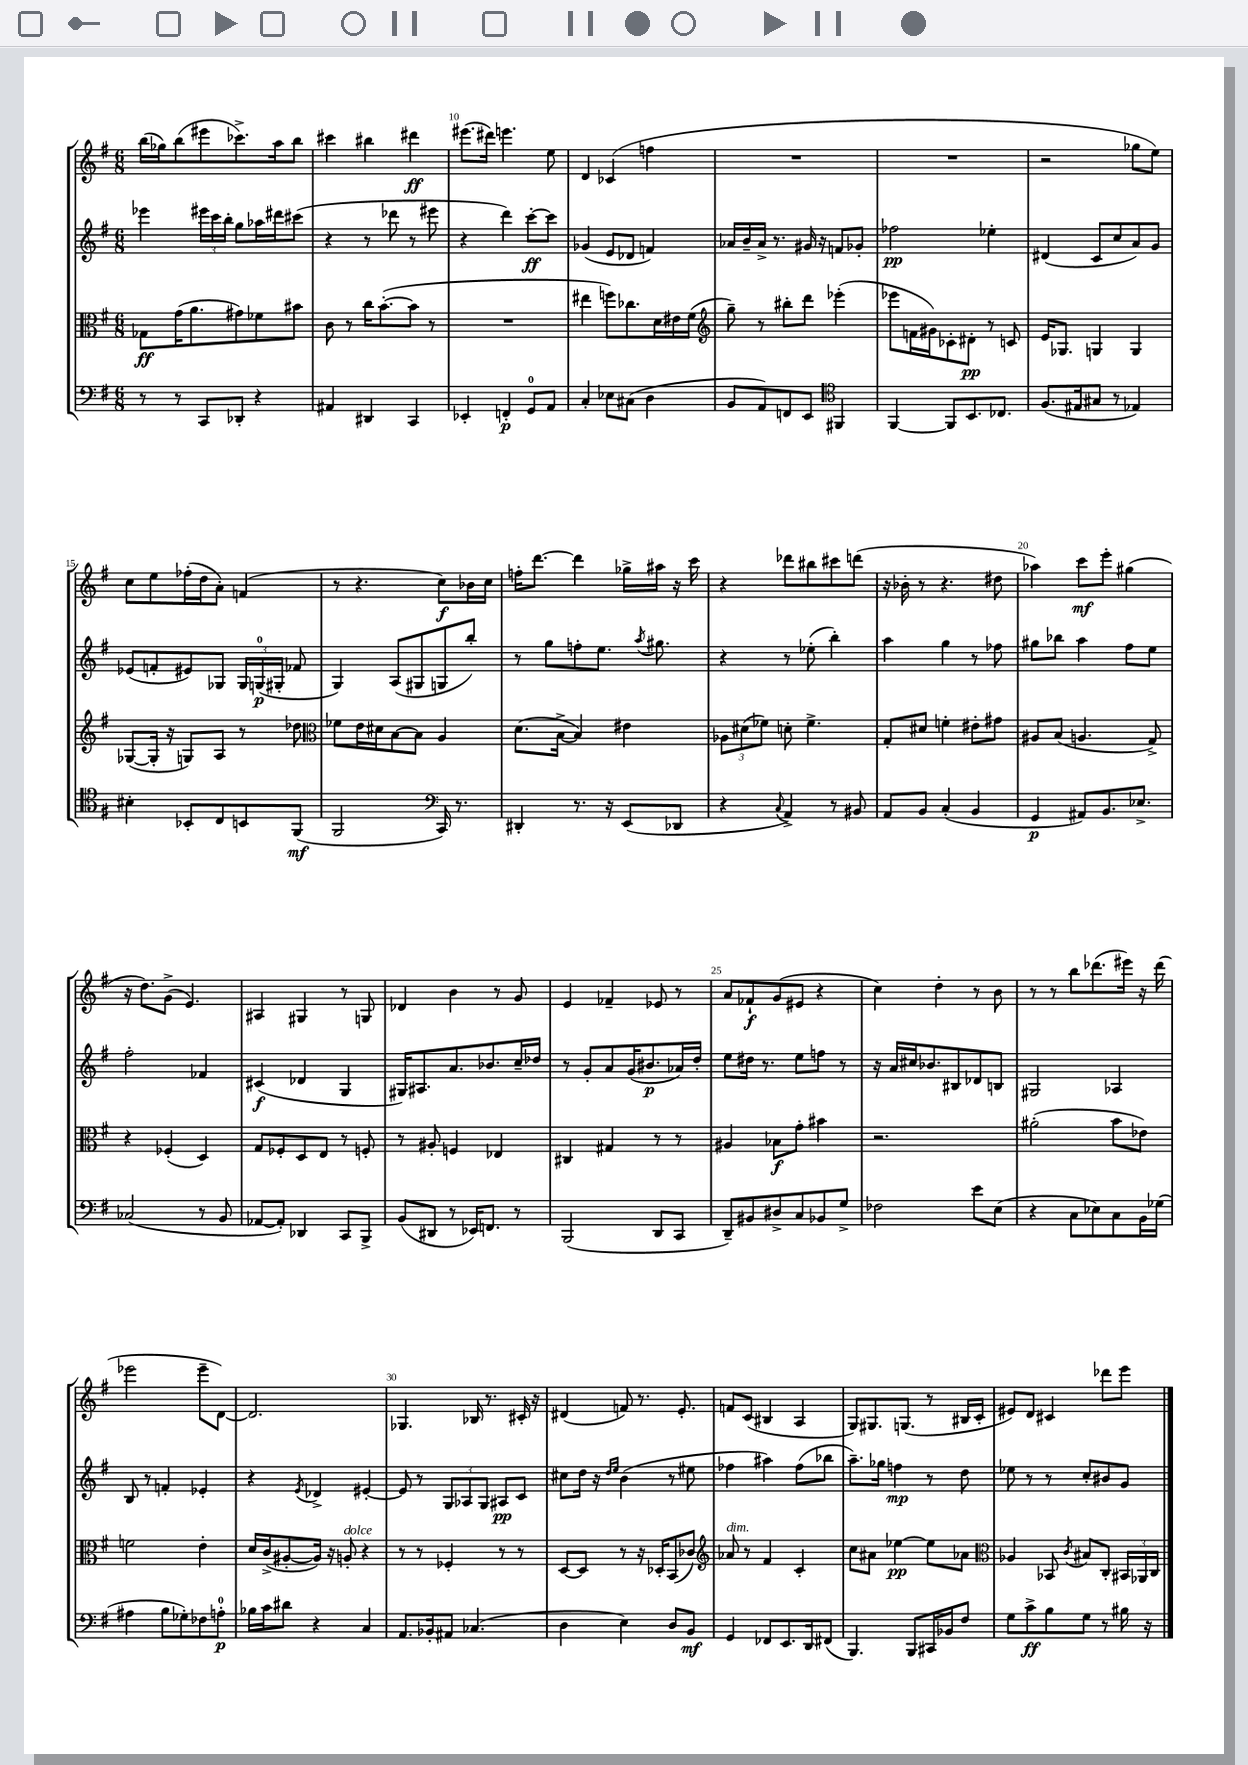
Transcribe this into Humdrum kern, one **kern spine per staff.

**kern	**kern	**kern	**kern
*staff4	*staff3	*staff2	*staff1
*clefF4	*clefC3	*clefG2	*clefG2
*k[f#]	*k[f#]	*k[f#]	*k[f#]
*M6/8	*M6/8	*M6/8	*M6/8
8r	8G-	4eee-	(16bb
.	.	.	16gg-)
8r	(16g	.	(8bb
.	8.a	.	.
8CC	.	24eee#	8eee#
.	.	24ccc	.
.	.	24bb'	.
8DD-'	8g#)	8gg	8.ccc-^)
4r	8f-	16aa-	.
.	.	16ddd#	16aa
.	8b#	(8ccc#	8bb
=	=	=	=
4AA#	8c	4r	4ccc#
.	8r	.	.
4DD#	16cc	8r	4bb#
.	([8.b'	.	.
.	.	8ddd-	.
4CC	8b]	8r	4ddd#
.	8r	8eee#	.
=	=	=	=
4EE-'	2.r	4r	(8.eee#
.	.	.	16ddd#)
4FF'	.	4ddd)	4.eee
8GG	.	[8ccc'	.
8AA	.	8ccc]	8ee
=	=	=	=
4C'	4ee#	(4g-	4d
8E-	8ff)	8e	(4c-
(8C#	8.cc-	8d-	.
4D	.	4f)	4ff
.	16d	.	.
.	16e#	.	.
.	(16f#	.	.
=	=	=	=
*	*clefG2	*	*
8BB	8gg~)	16a-	2.r
.	.	16b~	.
8AA)	8r	16a-^	.
.	.	8.r	.
8FF	8bb#'	.	.
8EE	8ddd	16g#	.
.	.	16r	.
*clefC4	*	*	*
4FF#	(4eee-'	8f	.
.	.	8g-'	.
=	=	=	=
[4FF#	8eee-	2ff-	2.r
.	16f	.	.
.	16g#)	.	.
8FF#]	8c-'	.	.
8.BB	8d#'	.	.
.	8r	4ee-'	.
8.C-	.	.	.
.	8c	.	.
=	=	=	=
(8.F#	16e	(4d#	2r
.	8.G-	.	.
16E#	.	.	.
8G#	4G	8c	.
8r	.	8cc	.
4E-)	4G	8a)	8gg-
.	.	8g	8ee)
=	=	=	=
4B#'	([8G-	(8e-	8cc
.	16G-']	8f'	8ee
.	16r	.	.
8BB-'	8G)	8e#)	(16ff-'
.	.	.	16dd
8C	8A	8G-	8a')
8BB	8r	24G-	(4f
.	.	(24G	.
.	.	24G#'	.
(8FF#	8dd-	8f-	.
=	=	=	=
*	*clefC3	*	*
2FF#	8f-	4G)	8r
.	16e	.	4.r
.	16d#	.	.
.	[8B	(8A	.
.	8B]	8G#	.
*clefF4	*	*	*
16CC)	4A	8G	8cc)
8.r	.	.	.
.	.	8bb')	16b-
.	.	.	16cc
=	=	=	=
4DD#'	(8.d	8r	16ff'
.	.	.	[8.ddd
.	.	8gg	.
.	[16B^	.	.
8.r	4B])	8ff'	4ddd]
.	.	8.ee	.
16r	.	.	.
(8EE	4e#	.	16gg-^
.	.	8qaa	.
.	.	8.gg#	16aa#
8DD-	.	.	16r
.	.	.	16ccc
=	=	=	=
4r	12A-	4r	4r
.	(12d#	.	.
.	12f-)	.	.
8qqC	.	.	.
4AA^)	8d'	8r	8ddd-
.	4.f-^	(8ee-'	8bb#
8r	.	4bb')	8ccc#
8BB#	.	.	(8ddd
=	=	=	=
8AA	8G'	4aa	16r
.	.	.	16b-'
8BB	8d#	.	8r
(4C'	4f'	4gg	4.r
4BB	8e#'	8r	.
.	8g#	8ff-	8dd#
=	=	=	=
4GG	8A#	8gg#	4aa-)
.	(8B	8bb-	.
8AA#)	4.A	4aa	8ccc
8.BB	.	.	8eee'
.	.	8ff#	(4gg#
8.E-^	.	.	.
.	8G^)	8ee	.
=	=	=	=
(2C-	4r	2ff#'	16r
.	.	.	8.dd)
.	(4F-'	.	(8g^
.	.	.	4.e)
8r	4D)	4f-	.
8BB	.	.	.
=	=	=	=
[8AA-	8G	(4c#	4A#
8AA-'])	8F-'	.	.
4DD-	8D	4d-	4G#
.	8E	.	.
8CC	8r	4G	8r
8BBB^	8F'	.	8G
=	=	=	=
(8BB	8r	16G#)	4d-
.	.	8.A#	.
8DD#	8A#'	.	.
8r	4F	8.a	4b
16EE-)	.	.	.
8.FF	.	8.b-	.
.	4E-	.	8r
8r	.	16cc~	8g
.	.	16dd-	.
=	=	=	=
(2BBB	4C#	8r	4e
.	.	8g'	.
.	4G#	8a	4f-~
.	.	(16g	.
.	.	8.b#	.
8DD	8r	.	8e-
8CC	8r	16a-)	8r
.	.	16dd'	.
=	=	=	=
8DD~)	4A#	8ee	8a
8BB#	.	16dd#	8f-`
.	.	8.r	.
8D#^	8B-	.	(8g
8C	8g'	8ee	8e#
8BB-	4b#	8ff	4r
8G^	.	8r	.
=	=	=	=
2F-	2.r	16r	4cc)
.	.	16a	.
.	.	16cc#	.
.	.	8.b-	.
.	.	.	4dd'
.	.	8B#	.
8e	.	8d-	8r
(8E	.	8B	8b
=	=	=	=
4r	(2a#'	2G#	8r
.	.	.	8r
8C	.	.	8bb
8E-)	.	.	(8.ddd-
8C	8b	4A-	.
.	.	.	16eee#)
16BB	8e-)	.	16r
(16G-	.	.	(16ddd-
=	=	=	=
4A#	2f	8B	2eee-
.	.	8r	.
8B	.	4f'	.
8G-')	.	.	.
8F-	4e'	4e-'	8eee-~
8A'	.	.	[8d)
=	=	=	=
16B-	16d	4r	2.d]
16c	(16c^	.	.
8d#	[8A#'	.	.
.	.	8qe	.
4r	16A#])	4d-^	.
.	16r	.	.
.	8A'	.	.
4C	4r	[4e#'	.
=	=	=	=
8.AA	8r	8e#]	4.G-
.	8r	8r	.
16BB-'	.	.	.
8AA#	4F-'	12G	.
.	.	12A-	.
(4.C-	.	.	16B-
.	.	12G	.
.	.	.	8.r
.	8r	8A#	.
.	8r	8c	16c#'
.	.	.	16r
=	=	=	=
4D	[8D	8cc#	(4d#
.	8D]	16dd	.
.	.	16r	.
.	.	16qqdd	.
.	.	16qqee	.
4E)	8r	(4b	8f)
.	16r	.	8.r
.	16D-'	.	.
8D	(8BB	8r	.
.	.	.	8.e'
8BB	8c-)	8ee#	.
=	=	=	=
*	*clefG2	*	*
4GG	8a-	4ff-	8f
.	8r	.	(8c
8FF-	4f#	4aa#)	4B#
8.EE	.	.	.
.	4c'	(8ff-	4A
16DD	.	.	.
(8FF#	.	8bb-	.
=	=	=	=
4.BBB)	8cc	8.aa~)	8G)
.	8a#	.	8.G#
.	.	16gg-	.
.	[4ee-	4ff	.
.	.	.	(8.G
8BBB	.	.	.
16CC#	8ee-]	8r	8r
16BB-	.	.	.
8F#	8a-	8dd	16B#
.	.	.	16c'
=	=	=	=
*	*clefC3	*	*
8G	4A-	8ee-	8e#)
8c^	.	8r	8d
8B	8BB-	8r	4c#
.	8qc	.	.
8G	8B#	8cc'	.
8r	8C'	8b#	8ddd-
16B#	24BB#	8g	8eee
.	24AA-	.	.
16r	.	.	.
.	24C	.	.
==	==	==	==
*-	*-	*-	*-
